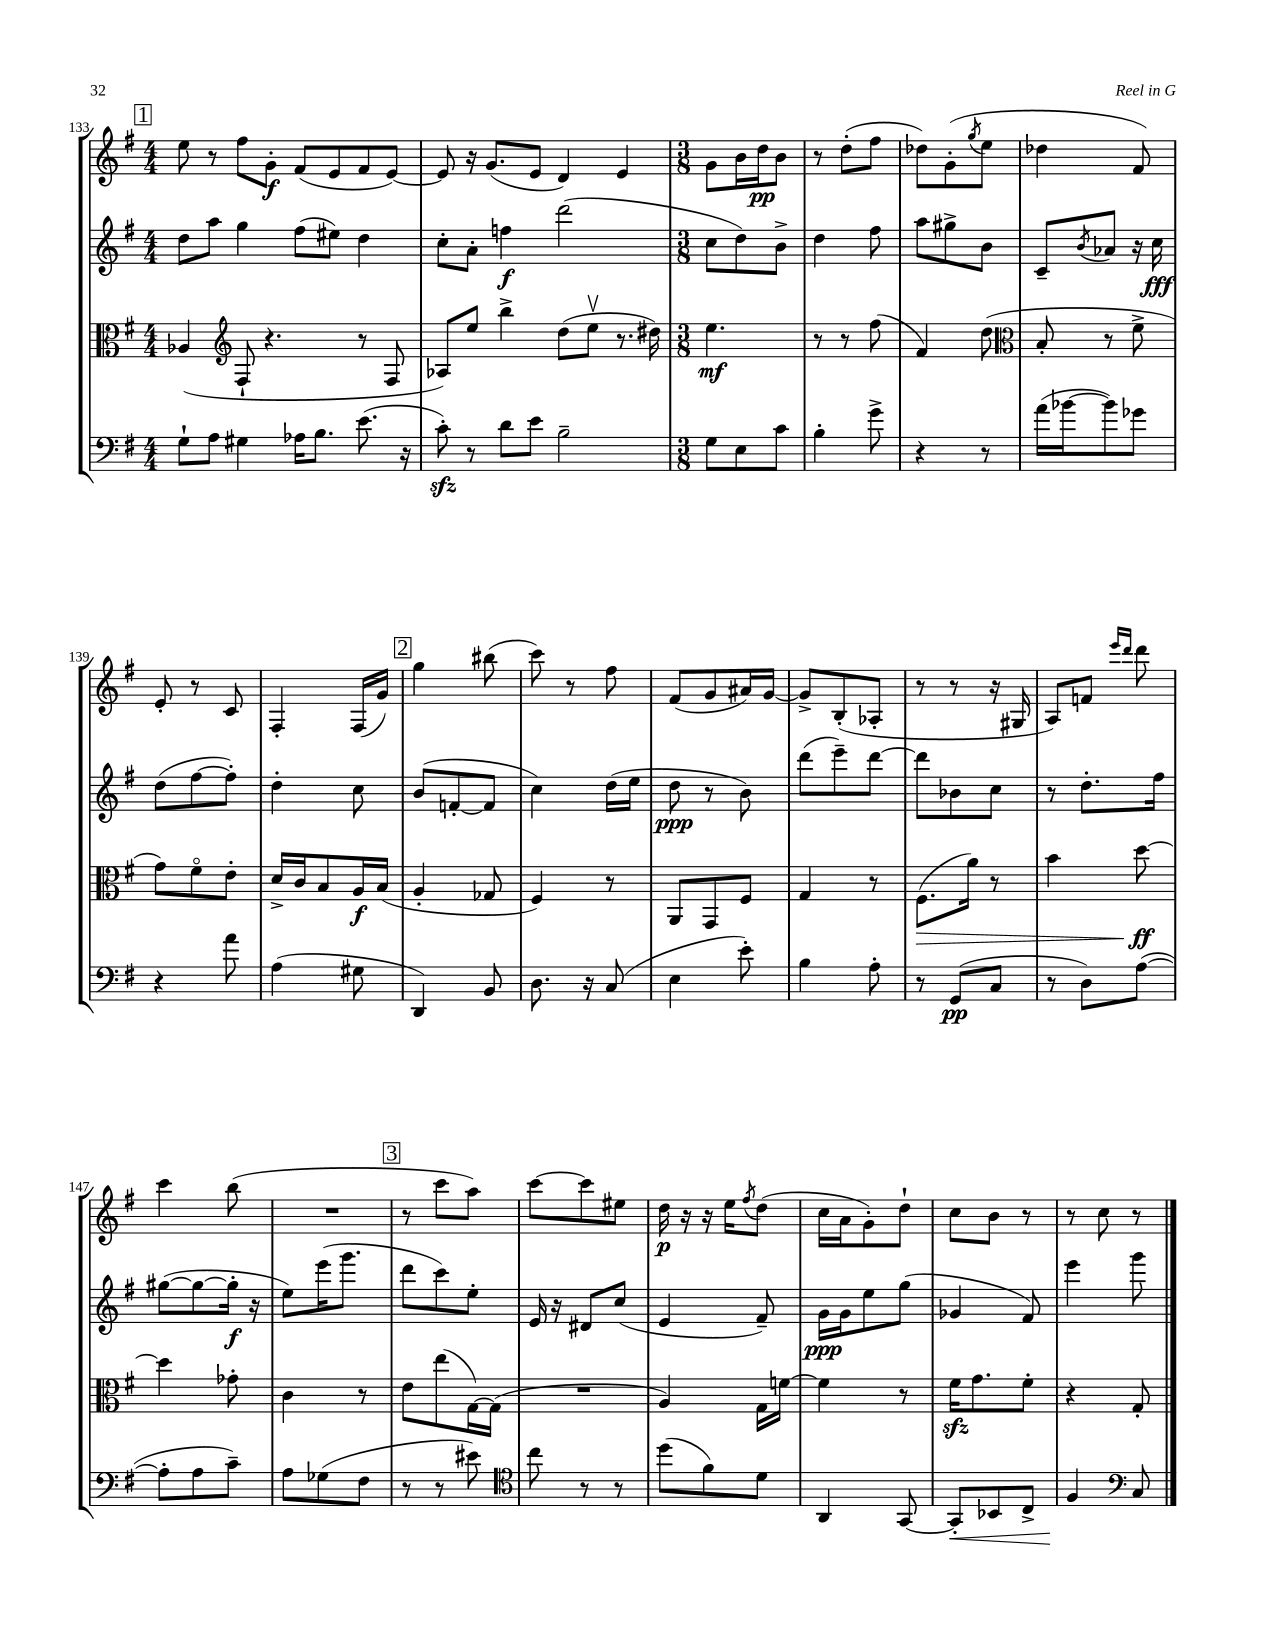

**kern	**kern	**kern	**kern
*staff4	*staff3	*staff2	*staff1
*clefF4	*clefC3	*clefG2	*clefG2
*k[f#]	*k[f#]	*k[f#]	*k[f#]
*M4/4	*M4/4	*M4/4	*M4/4
8G`	(4A-	8dd	8ee
8A	.	8aa	8r
*	*clefG2	*	*
4G#	8F#`	4gg	8ff#
.	4.r	.	8g'
16A-	.	(8ff#	(8f#
8.B	.	.	.
.	.	8ee#)	8e
(8.e	8r	4dd	8f#
.	8F#	.	[8e)
16r	.	.	.
=	=	=	=
8c')	8A-)	8cc'	8e]
8r	8ee	8a'	16r
.	.	.	(8.g
8d	4bb^	4ff	.
8e	.	.	8e
2B~	(8dd	(2ddd	4d)
.	8eev	.	.
.	8.r	.	4e
.	16dd#)	.	.
=	=	=	=
*M3/8	*M3/8	*M3/8	*M3/8
8G	4.ee	8cc	8g
8E	.	8dd)	16b
.	.	.	16dd
8c	.	8b^	8b
=	=	=	=
4B'	8r	4dd	8r
.	8r	.	(8dd'
8g^	(8ff#	8ff#	8ff#
=	=	=	=
4r	4f#)	8aa	8dd-)
.	.	8gg#^	(8g'
.	.	.	8qgg
8r	(8dd	8b	8ee
=	=	=	=
*	*clefC3	*	*
(16a	8B'	8c~	4dd-
[16b-	.	.	.
.	.	8qb	.
8b-])	8r	8a-	.
8g-	8f#^	16r	8f#)
.	.	16cc	.
=	=	=	=
4r	8g)	(8dd	8e'
.	8f#o	[8ff#	8r
8a	8e'	8ff#'])	8c
=	=	=	=
(4A	16d^	4dd'	4F#'
.	16c	.	.
.	8B	.	.
8G#	16A	8cc	(16F#
.	(16B	.	16g)
=	=	=	=
4DD)	4A'	(8b	4gg
.	.	[8f'	.
8BB	8G-	8f]	(8bb#
=	=	=	=
8.D	4F#)	4cc)	8ccc)
.	.	.	8r
16r	.	.	.
(8C	8r	(16dd	8ff#
.	.	16ee	.
=	=	=	=
4E	8AA	8dd	(8f#
.	8GG	8r	8g
8e')	8F#	8b)	16a#)
.	.	.	[16g
=	=	=	=
4B	4G	(8ddd	8g^]
.	.	8eee~)	(8B'
8A'	8r	[8ddd	8A-'
=	=	=	=
8r	(8.F#	8ddd]	8r
(8GG	.	8b-	8r
.	16a)	.	.
8C	8r	8cc	16r
.	.	.	16G#
=	=	=	=
8r	4b	8r	8A)
8D)	.	8.dd'	8f
.	.	.	16qqeee
.	.	.	16qqddd
([8A	[8dd	.	8ddd
.	.	16ff#	.
=	=	=	=
8A']	4dd]	([8gg#	4ccc
8A	.	8gg#_	.
8c~)	8g-'	16gg#']	(8bb
.	.	16r	.
=	=	=	=
8A	4c	8ee)	4.r
(8G-	.	(16eee	.
.	.	8.ggg	.
8F#	8r	.	.
=	=	=	=
8r	8e	8ddd	8r
8r	(8ee	8ccc)	8ccc
8e#)	[16G)	8ee'	8aa)
.	(16G]	.	.
=	=	=	=
*clefC4	*	*	*
8cc	4.r	16e	[8ccc
.	.	16r	.
8r	.	8d#	8ccc]
8r	.	(8cc	8ee#
=	=	=	=
(8dd	4A)	4e	16dd
.	.	.	16r
8f#)	.	.	16r
.	.	.	16ee
.	.	.	8qff#
8d	16G	8f#~)	(8dd
.	[16f	.	.
=	=	=	=
4AA	4f]	16g	16cc
.	.	16g	16a
.	.	8ee	8g')
[8GG	8r	(8gg	8dd`
=	=	=	=
8GG']	16f#	4g-	8cc
.	8.g	.	.
8BB-	.	.	8b
8C^	8f#'	8f#)	8r
=	=	=	=
4F#	4r	4eee	8r
.	.	.	8cc
*clefF4	*	*	*
8C	8G'	8ggg	8r
==	==	==	==
*-	*-	*-	*-
